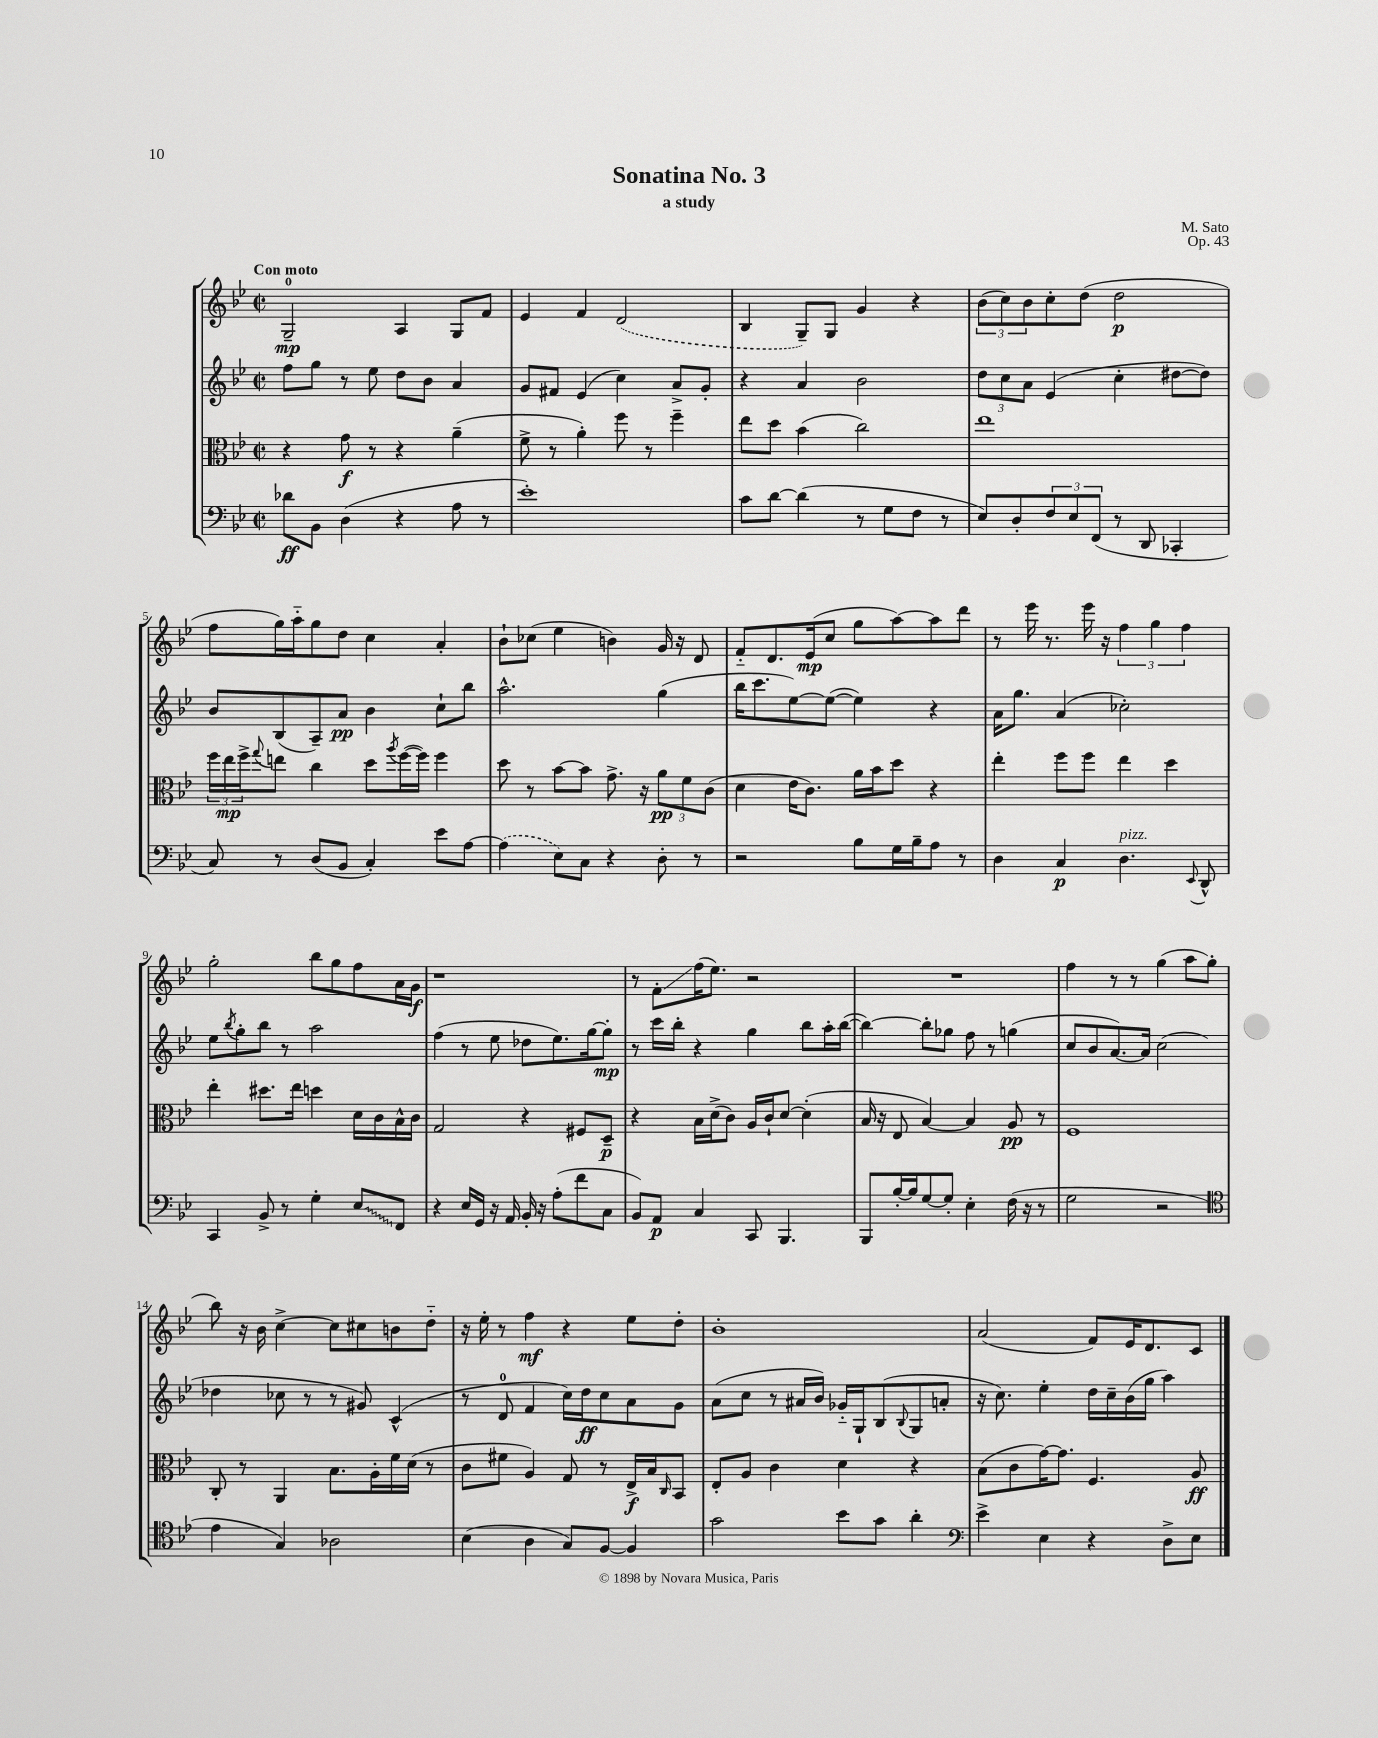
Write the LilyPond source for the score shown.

\header { title = "Sonatina No. 3" composer = "M. Sato" subtitle = "a study" opus = "Op. 43" }
<<
\new StaffGroup <<
\new Staff = "s0" {
    \clef treble \key bes \major \defaultTimeSignature \time 2/2 \tempo "Con moto"
    g2-0--\mp a4 g8 f'8 |
    ees'4 f'4 \once \slurDashed d'2( |
    bes4 g8--) g8 g'4 r4 |
    \tuplet 3/2 { bes'8( c''8) bes'8 } c''8-. d''8( d''2\p |
    f''8 g''16) a''16-_ g''8 d''8 c''4 a'4-. |
    bes'8-! ces''8( ees''4 b'4) g'16 r16 d'8 |
    f'8-_ d'8. ees'16\mp( c''8 g''8 a''8~) a''8 d'''8 |
    r8 ees'''16 r8. ees'''16 r16 \tuplet 3/2 { f''4 g''4 f''4 } |
    g''2-. bes''8 g''8 f''8 a'16 g'16\f |
    r1 |
    r8 f'8-.\glissando f''16( ees''8.) r2 |
    R1 |
    f''4 r8 r8 g''4( a''8 g''8-. |
    bes''8) r16 bes'16 c''4~-> c''8 cis''8 b'8 d''8-_ |
    r16 ees''16-. r8 f''4\mf r4 ees''8 d''8-. |
    bes'1-. |
    a'2( f'8) ees'16 d'8. c'8 \bar "|." |
}
\new Staff = "s1" {
    \clef treble \key bes \major \defaultTimeSignature \time 2/2
    f''8 g''8 r8 ees''8 d''8 bes'8 a'4 |
    g'8 fis'8 ees'4( c''4) a'8-> g'8-. |
    r4 a'4 bes'2 |
    \tuplet 3/2 { d''8 c''8 a'8 } ees'4( c''4-. dis''8~ dis''8) |
    bes'8 bes8( a8--) a'8\pp bes'4 c''8-! bes''8 |
    a''2.-^ g''4( |
    bes''16 c'''8. ees''8~) ees''8~( ees''4) r4 |
    a'16 g''8. a'4( ces''2-.) |
    ees''8 \acciaccatura { bes''8 } g''8-. bes''8 r8 a''2 |
    f''4( r8 ees''8 des''8 ees''8.) g''16~ g''8-.\mp |
    r8 c'''16 bes''16-. r4 g''4 bes''8 a''16-. bes''16~( |
    bes''4~) bes''8-. ges''8 f''8 r8 g''4( |
    c''8 bes'8 a'8.~) a'16 c''2( |
    des''4 ces''8 r8 r8 gis'8) c'4-^( |
    r8 d'8-0 f'4 c''16) d''16\ff c''8 a'8 g'8 |
    a'8( c''8 r8 ais'16 bes'16) ges'16-_ g16-! bes8( \appoggiatura { bes8 } g8 a'8-. |
    r16 c''8.) ees''4-. d''16 c''16-- bes'16( g''16 a''4) \bar "|." |
}
\new Staff = "s2" {
    \clef alto \key bes \major \defaultTimeSignature \time 2/2
    r4 g'8\f r8 r4 a'4--( |
    f'8-> r8 a'4-.) f''8 r8 f''4-- |
    ees''8 d''8 bes'4( c''2) |
    ees''1 |
    \tuplet 3/2 { f''16 ees''16\mp f''16-> } \appoggiatura { g''8 } e''8 c''4 d''8 \acciaccatura { a''8 } f''16~( f''16) f''4 |
    d''8 r8 bes'8~ bes'8 g'8.-> r16 \tuplet 3/2 { a'8\pp f'8 c'8( } |
    d'4 ees'16 c'8.) a'16 bes'16 d''8 r4 |
    ees''4-. f''8 f''8 ees''4 d''4 |
    ees''4-. dis''8. ees''16 d''4 d'16 c'16 bes16-^ c'16 |
    g2 r4 fis8 d8--\p |
    r4 bes16 d'16->( c'8) a16 c'16-! d'8~ d'4-.( |
    bes16 r16 ees8 bes4~) bes4 a8\pp r8 |
    f1 |
    c8-. r8 a,4 bes8. a16-. f'16 d'16( r8 |
    c'8 fis'8 a4) g8 r8 ees16->\f bes16 \grace { c16 } bes,8 |
    ees8-. a8 c'4 d'4 r4 |
    bes8( c'8 g'16~) g'8. f4. a8\ff \bar "|." |
}
\new Staff = "s3" {
    \clef bass \key bes \major \defaultTimeSignature \time 2/2
    des'8\ff bes,8 d4( r4 a8 r8 |
    ees'1-.) |
    c'8 d'8~ d'4( r8 g8 f8 r8 |
    ees8) d8-. \tuplet 3/2 { f8 ees8 f,8( } r8 d,8 ces,4-. |
    c8) r8 d8( bes,8 c4-.) ees'8 a8~ |
    \once \slurDashed a4( ees8) c8 r4 d8-. r8 |
    r2 bes8 g16 bes16-- a8 r8 |
    d4 c4\p d4.^\markup { \italic "pizz." } \appoggiatura { ees,8 } d,8-^ |
    c,4 bes,8-> r8 g4-. \once \override Glissando.style = #'zigzag ees8\glissando f,8 |
    r4 ees16 g,16 r16 a,16 bes,16-. r16 a8-.( f'8 c8 |
    bes,8) a,8\p c4 c,8 bes,,4. |
    bes,,8 bes16~-. bes16 g8~ g8-. ees4-. f16( r16 r8 |
    g2 r2 |
    \clef tenor ees'4 g4) aes2 |
    bes4( a4 g8) f8~ f4 |
    g'2 bes'8 g'8 a'4-. |
    \clef bass ees'4-> ees4 r4 d8-> ees8 \bar "|." |
}
>>
>>
